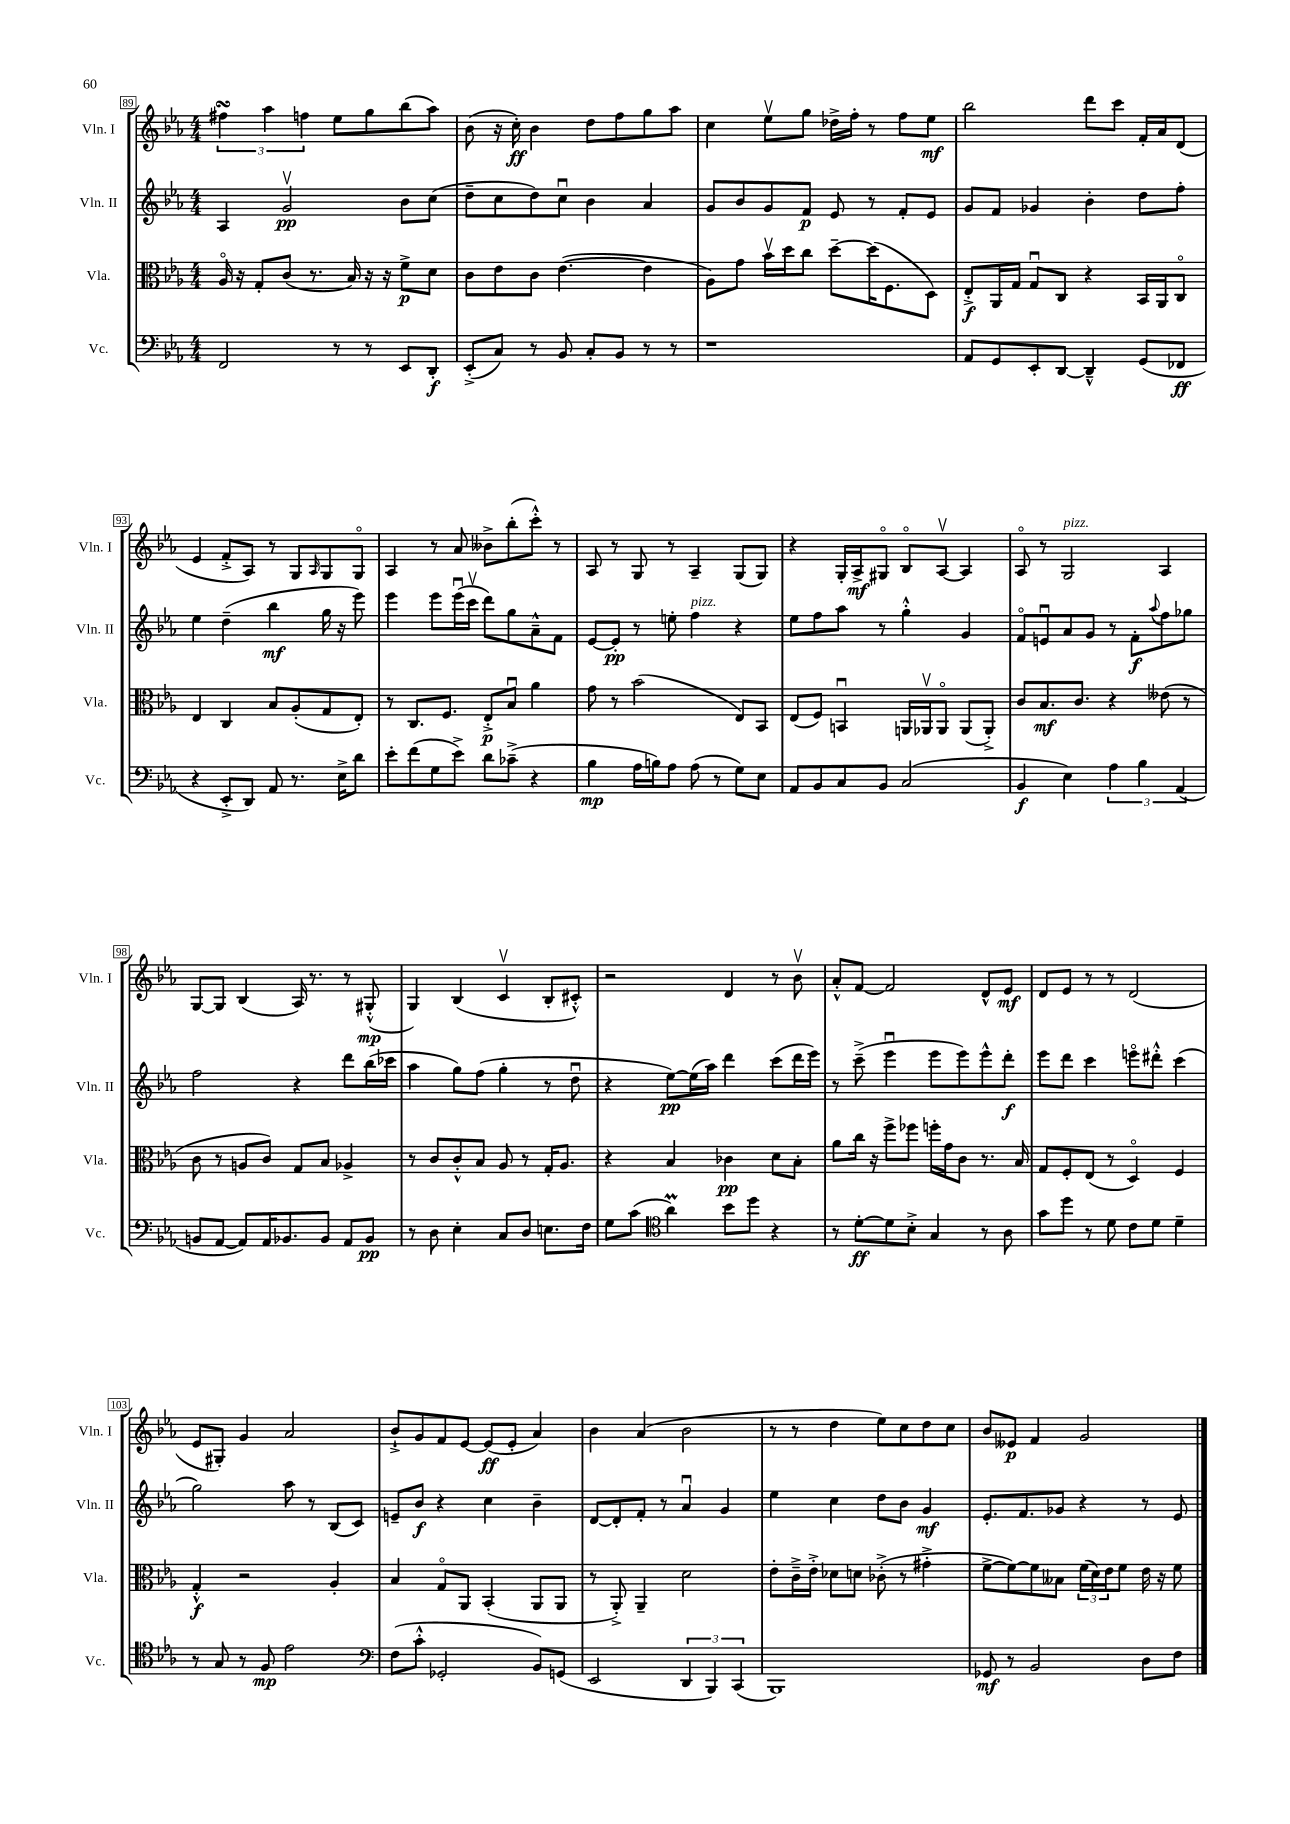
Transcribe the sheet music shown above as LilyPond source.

<<
\new StaffGroup <<
\new Staff = "s0" \with { instrumentName = "Vln. I" shortInstrumentName = "Vln. I" } {
    \clef treble \key ees \major \numericTimeSignature \time 4/4
    \tuplet 3/2 { fis''4\turn aes''4 f''4 } ees''8 g''8 bes''8( aes''8) |
    bes'8( r16 c''16-.\ff) bes'4 d''8 f''8 g''8 aes''8 |
    c''4 ees''8\upbow g''8 des''16-> f''16-. r8 f''8 ees''8\mf |
    bes''2 d'''8 c'''8 f'16-. aes'16 d'8( |
    ees'4 f'8-.-> aes8) r8 g8 \grace { aes16 } g8 g8\flageolet |
    aes4 r8 aes'8 beses'8-> bes''8-.( c'''8-.-^) r8 |
    aes8 r8 g8 r8 aes4-- g8( g8) |
    r4 g16-. aes16->\mf gis8\flageolet bes8\flageolet aes8~\upbow aes4 |
    aes8\flageolet r8 g2^\markup { \italic "pizz." } aes4 |
    g8~ g8 bes4( aes16) r8. r8 gis8-.-^\mp( |
    g4) bes4( c'4\upbow bes8-. cis'8-.-^) |
    r2 d'4 r8 bes'8\upbow |
    aes'8-.-^ f'8~ f'2 d'8-^ ees'8\mf |
    d'8 ees'8 r8 r8 d'2( |
    ees'8 gis8-.) g'4 aes'2 |
    bes'8-!-> g'8 f'8 ees'8~ ees'8\ff( ees'8-. aes'4) |
    bes'4 aes'4( bes'2 |
    r8 r8 d''4 ees''8) c''8 d''8 c''8 |
    bes'8 eeses'8\p f'4 g'2 \bar "|." |
}
\new Staff = "s1" \with { instrumentName = "Vln. II" shortInstrumentName = "Vln. II" } {
    \clef treble \key ees \major \numericTimeSignature \time 4/4
    aes4 g'2\upbow\pp bes'8 c''8( |
    d''8-- c''8 d''8) c''8\downbow bes'4 aes'4 |
    g'8 bes'8 g'8 f'8\p ees'8 r8 f'8-. ees'8 |
    g'8 f'8 ges'4 bes'4-. d''8 f''8-. |
    ees''4 d''4--( bes''4\mf g''16 r16 ees'''8) |
    ees'''4 ees'''8 ees'''16\downbow( c'''16\upbow d'''8) g''8 aes'8---^ f'8 |
    ees'8~ ees'8-.\pp r8 e''8-. f''4^\markup { \italic "pizz." } r4 |
    ees''8 f''8 aes''8 r8 g''4-.-^ g'4 |
    f'8\flageolet e'8\downbow aes'8 g'8 r8 f'8-.\f \appoggiatura { aes''8 } f''8 ges''8 |
    f''2 r4 d'''8 bes''16( ces'''16 |
    aes''4 g''8) f''8( g''4-. r8 d''8\downbow |
    r4 ees''8~\pp) ees''16( aes''16) d'''4 c'''8( d'''16 ees'''16) |
    r8 c'''8--->( ees'''4\downbow ees'''8 ees'''8) ees'''8-^ d'''8-.\f |
    ees'''8 d'''8 c'''4 e'''8\flageolet dis'''8-.-^ c'''4( |
    g''2) aes''8 r8 bes8( c'8) |
    e'8-- bes'8\f r4 c''4 bes'4-- |
    d'8~ d'8-. f'8-. r8 aes'4\downbow g'4 |
    ees''4 c''4 d''8 bes'8 g'4\mf |
    ees'8.-. f'8. ges'8 r4 r8 ees'8 \bar "|." |
}
\new Staff = "s2" \with { instrumentName = "Vla." shortInstrumentName = "Vla." } {
    \clef alto \key ees \major \numericTimeSignature \time 4/4
    aes16\flageolet r16 g8-. c'8( r8. bes16) r16 r16 f'8->\p d'8 |
    c'8 ees'8 c'8 ees'4.~( ees'4 |
    aes8) g'8 bes'16\upbow d''16 c''8 d''8~-- d''16( f8. d8) |
    ees8-.->\f aes,16 g16 g8\downbow c8 r4 bes,16 aes,16 c8\flageolet |
    ees4 c4 bes8 aes8-.( g8 ees8-.) |
    r8 c8. f8. ees8-.->\p bes8\downbow aes'4 |
    g'8 r8 bes'2( ees8) bes,8 |
    ees8( f8) b,4\downbow a,16 aes,16\upbow aes,8\flageolet aes,8( aes,8-.->) |
    c'8 bes8.\mf c'8. r4 eeses'8( r8 |
    c'8 r8 a8 c'8) g8 bes8 aes4-> |
    r8 c'8 c'8-.-^ bes8 aes8 r8 g16-. aes8. |
    r4 bes4 ces'4\pp d'8 bes8-. |
    aes'8 c''16 r16 f''8-> fes''8 f''16-. g'16 c'8 r8. bes16 |
    g8 f8-. ees8( r8 d4\flageolet) f4 |
    g4-.-^\f r2 aes4-. |
    bes4 g8\flageolet aes,8 bes,4-.( aes,8 aes,8 |
    r8 aes,8-.->) aes,4-- d'2 |
    ees'8-. c'16---> ees'16-.-> des'8 d'8 ces'8-.->( r8 gis'4-.-> |
    f'8~-> f'8~) f'8 beses8 \tuplet 3/2 { f'16( d'16) ees'16 } f'8 ees'16 r16 f'8 \bar "|." |
}
\new Staff = "s3" \with { instrumentName = "Vc." shortInstrumentName = "Vc." } {
    \clef bass \key ees \major \numericTimeSignature \time 4/4
    f,2 r8 r8 ees,8 d,8-.\f |
    ees,8-.->( c8) r8 bes,8 c8-. bes,8 r8 r8 |
    r1 |
    aes,8 g,8 ees,8-. d,8~ d,4---^ g,8( fes,8\ff |
    r4 ees,8-.-> d,8) aes,8 r8. ees16-> d'8 |
    ees'8-. f'8( g8 ees'8->) d'8 ces'8--->( r4 |
    bes4\mp aes16 b16) aes8 aes8( r8 g8) ees8 |
    aes,8 bes,8 c8 bes,8 c2( |
    bes,4\f ees4) \tuplet 3/2 { aes4 bes4 aes,4( } |
    b,8 aes,8~ aes,8) aes,16 bes,8. bes,8 aes,8 bes,8\pp |
    r8 d8 ees4-. c8 d8 e8. f16 |
    g8 c'8( \clef tenor aes'4\prall) bes'8 d''8 r4 |
    r8 d'8~-.\ff d'8 bes8-.-> g4 r8 aes8 |
    g'8 d''8 r8 d'8 c'8 d'8 d'4-- |
    r8 g8 r8 f8\mp ees'2 |
    \clef bass f8( c'8-.-^ ges,2-. bes,8) g,8( |
    ees,2 \tuplet 3/2 { d,4 bes,,4) c,4( } |
    bes,,1) |
    ges,8\mf r8 bes,2 d8 f8 \bar "|." |
}
>>
>>
\layout { \context { \Score currentBarNumber = #89 \override BarNumber.stencil = #(make-stencil-boxer 0.1 0.3 ly:text-interface::print) } }
